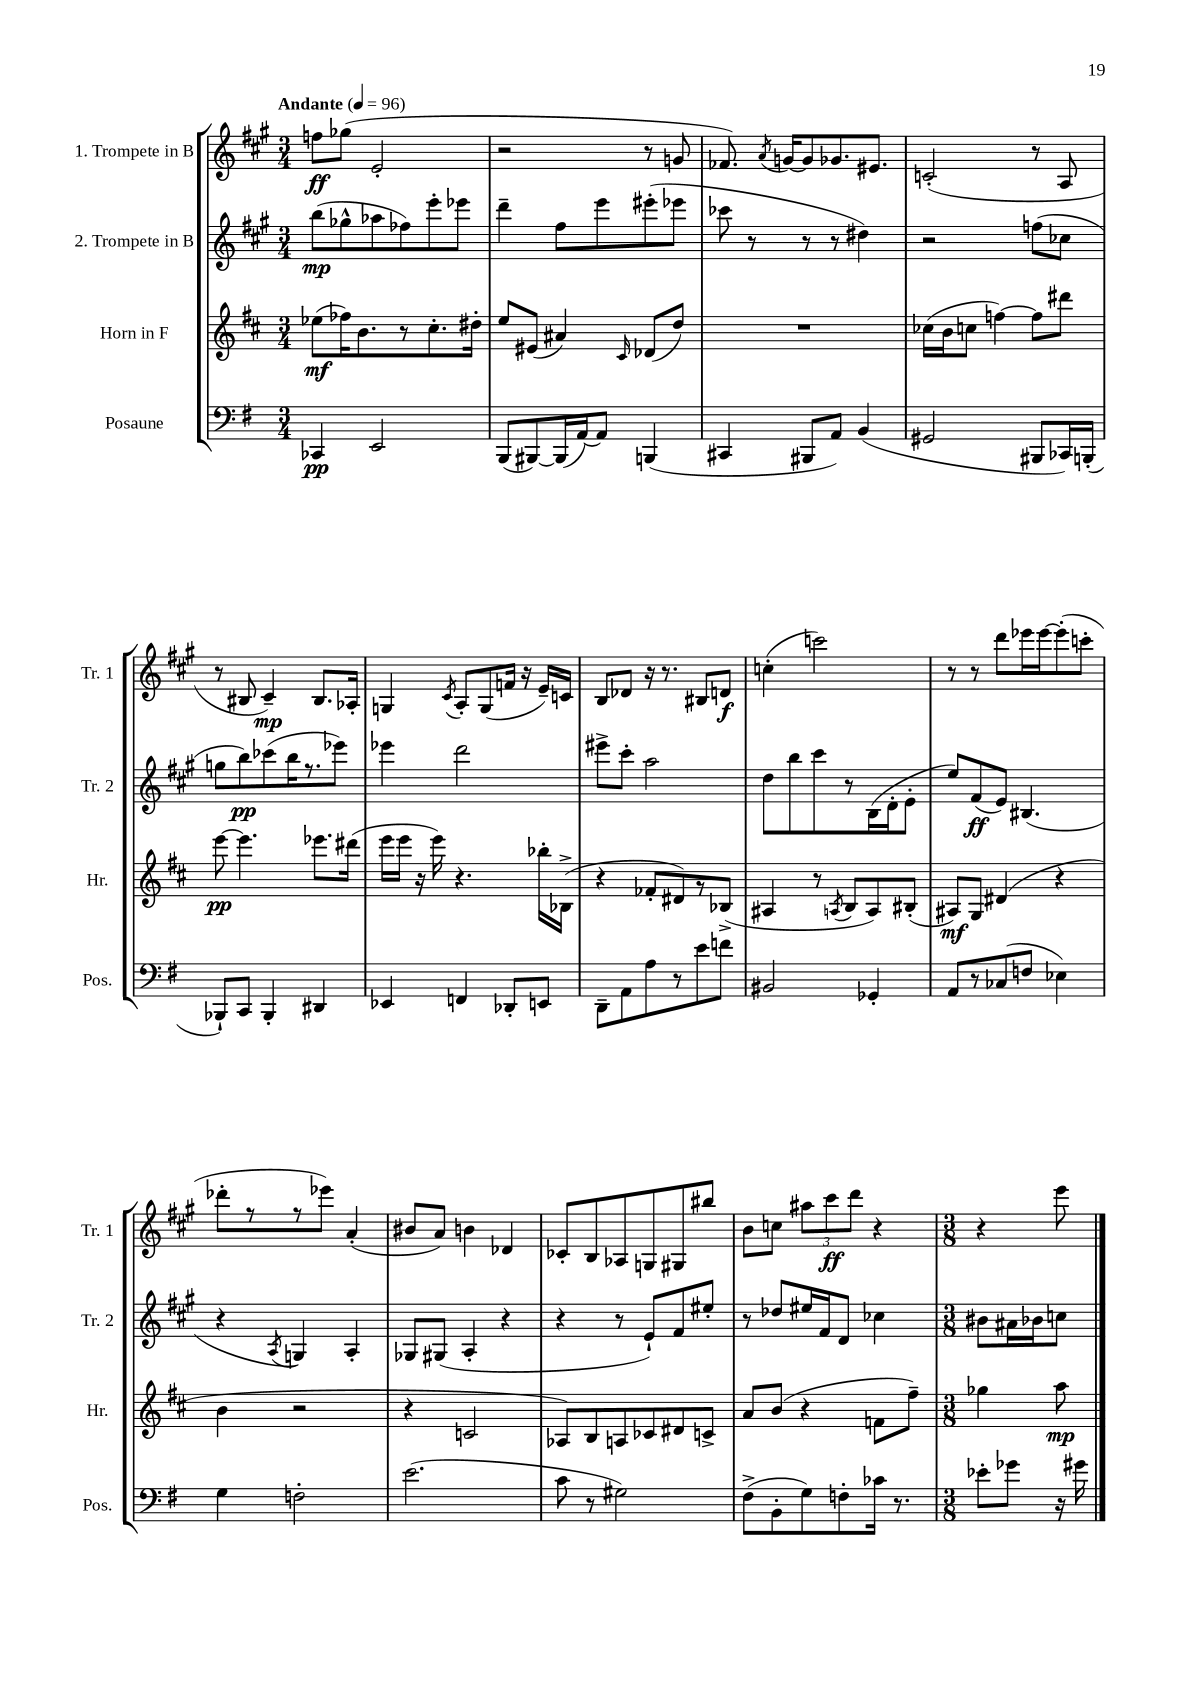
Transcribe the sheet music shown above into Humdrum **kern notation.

**kern	**kern	**kern	**kern
*staff4	*staff3	*staff2	*staff1
*clefF4	*clefG2	*clefG2	*clefG2
*k[f#]	*k[f#c#]	*k[f#c#g#]	*k[f#c#g#]
*M3/4	*M3/4	*M3/4	*M3/4
*MM96	*MM96	*MM96	*MM96
4CC-	(8ee-	(8bb	8ff
.	16ff-)	8gg-^^	(8gg-
.	8.b	.	.
2EE	.	8aa-	2e'
.	8r	8ff-)	.
.	8.cc#'	8eee'	.
.	.	8eee-	.
.	16dd#'	.	.
=	=	=	=
(8BBB	8ee	4ddd~	2r
[8BBB#)	(8e#	.	.
(16BBB#]	4a#)	8ff#	.
[16AA)	.	.	.
8AA]	.	8eee	.
.	16qqc#	.	.
(4BBB	(8d-	(8eee#'	8r
.	8dd)	8eee-	8g
=	=	=	=
4CC#	2.r	8ccc-	8.f-)
.	.	8r	.
.	.	.	8qa
.	.	.	[16g
8BBB#	.	8r	8g]
8AA)	.	8r	8.g-
(4BB	.	4dd#)	.
.	.	.	8.e#
=	=	=	=
2GG#	(16cc-	2r	(2c'
.	16b	.	.
.	8cc	.	.
.	[4ff)	.	.
8BBB#	8ff]	(8ff	8r
16CC-)	8ddd#	8cc-	8A
(16BBB'	.	.	.
=	=	=	=
8BBB-`)	[8eee	8gg	8r
8CC	4.eee]	8bb)	8B#
4BBB-'	.	(8ccc-	4c#~)
.	.	16bb	.
.	.	8.r	.
4DD#	8.eee-	.	8.B#
.	.	8eee-)	.
.	(16ddd#	.	16A-'
=	=	=	=
4EE-	16eee	4eee-	4G
.	16eee	.	.
.	16r	.	.
.	16eee)	.	.
.	.	.	8qc#
4FF	4.r	2ddd	8A'
.	.	.	(8G
8DD-'	.	.	16f
.	.	.	16r
8EE	16bb-'	.	16e~)
.	(16B-^	.	16c
=	=	=	=
8DD~	4r	8eee#^	8B
8AA	.	8ccc#'	8d-
8A	8f-'	2aa	16r
.	.	.	8.r
8r	8d#)	.	.
8e	8r	.	8B#
8f	(8B-^	.	8d
=	=	=	=
2BB#	4A#	8dd	(4cc'
.	.	8bb	.
.	8r	8ccc#	2ccc)
.	8qA	.	.
.	8B	8r	.
4GG-'	8A)	(16B	.
.	.	16d'	.
.	(8B#'	8e'	.
=	=	=	=
8AA	8A#)	8ee)	8r
8r	8G	(8f#	8r
(8C-	(4d#	8e)	8ddd
8F	.	(4.B#	16eee-
.	.	.	[16eee-
4E-)	4r	.	(8eee-']
.	.	.	8ccc'
=	=	=	=
4G	4b	4r	8ddd-'
.	.	.	8r
.	.	8qA	.
2F'	2r	4G)	8r
.	.	.	8eee-)
.	.	4A'	(4a'
=	=	=	=
(2.e	4r	8G-	8b#
.	.	(8G#	8a)
.	2c	4A'	4b
.	.	4r	4d-
=	=	=	=
8c	8A-)	4r	8c-'
8r	8B	.	8B
2G#)	8A	8r	8A-
.	8c-	8e`)	8G
.	8d#	8f#	8G#
.	8c^	8ee#'	8bb#
=	=	=	=
(8F#^	8a	8r	8b
8BB'	(8b	8dd-	8cc
8G)	4r	16ee#	12aa#
.	.	16f#	.
.	.	.	12ccc#
8F'	.	8d	.
.	.	.	12ddd
16c-	8f	4cc-	4r
8.r	.	.	.
.	8ff#~)	.	.
=	=	=	=
*M3/8	*M3/8	*M3/8	*M3/8
8e-'	4gg-	8b#	4r
8g-	.	16a#	.
.	.	16b-	.
16r	8aa	8cc	8eee
16g#	.	.	.
==	==	==	==
*-	*-	*-	*-
